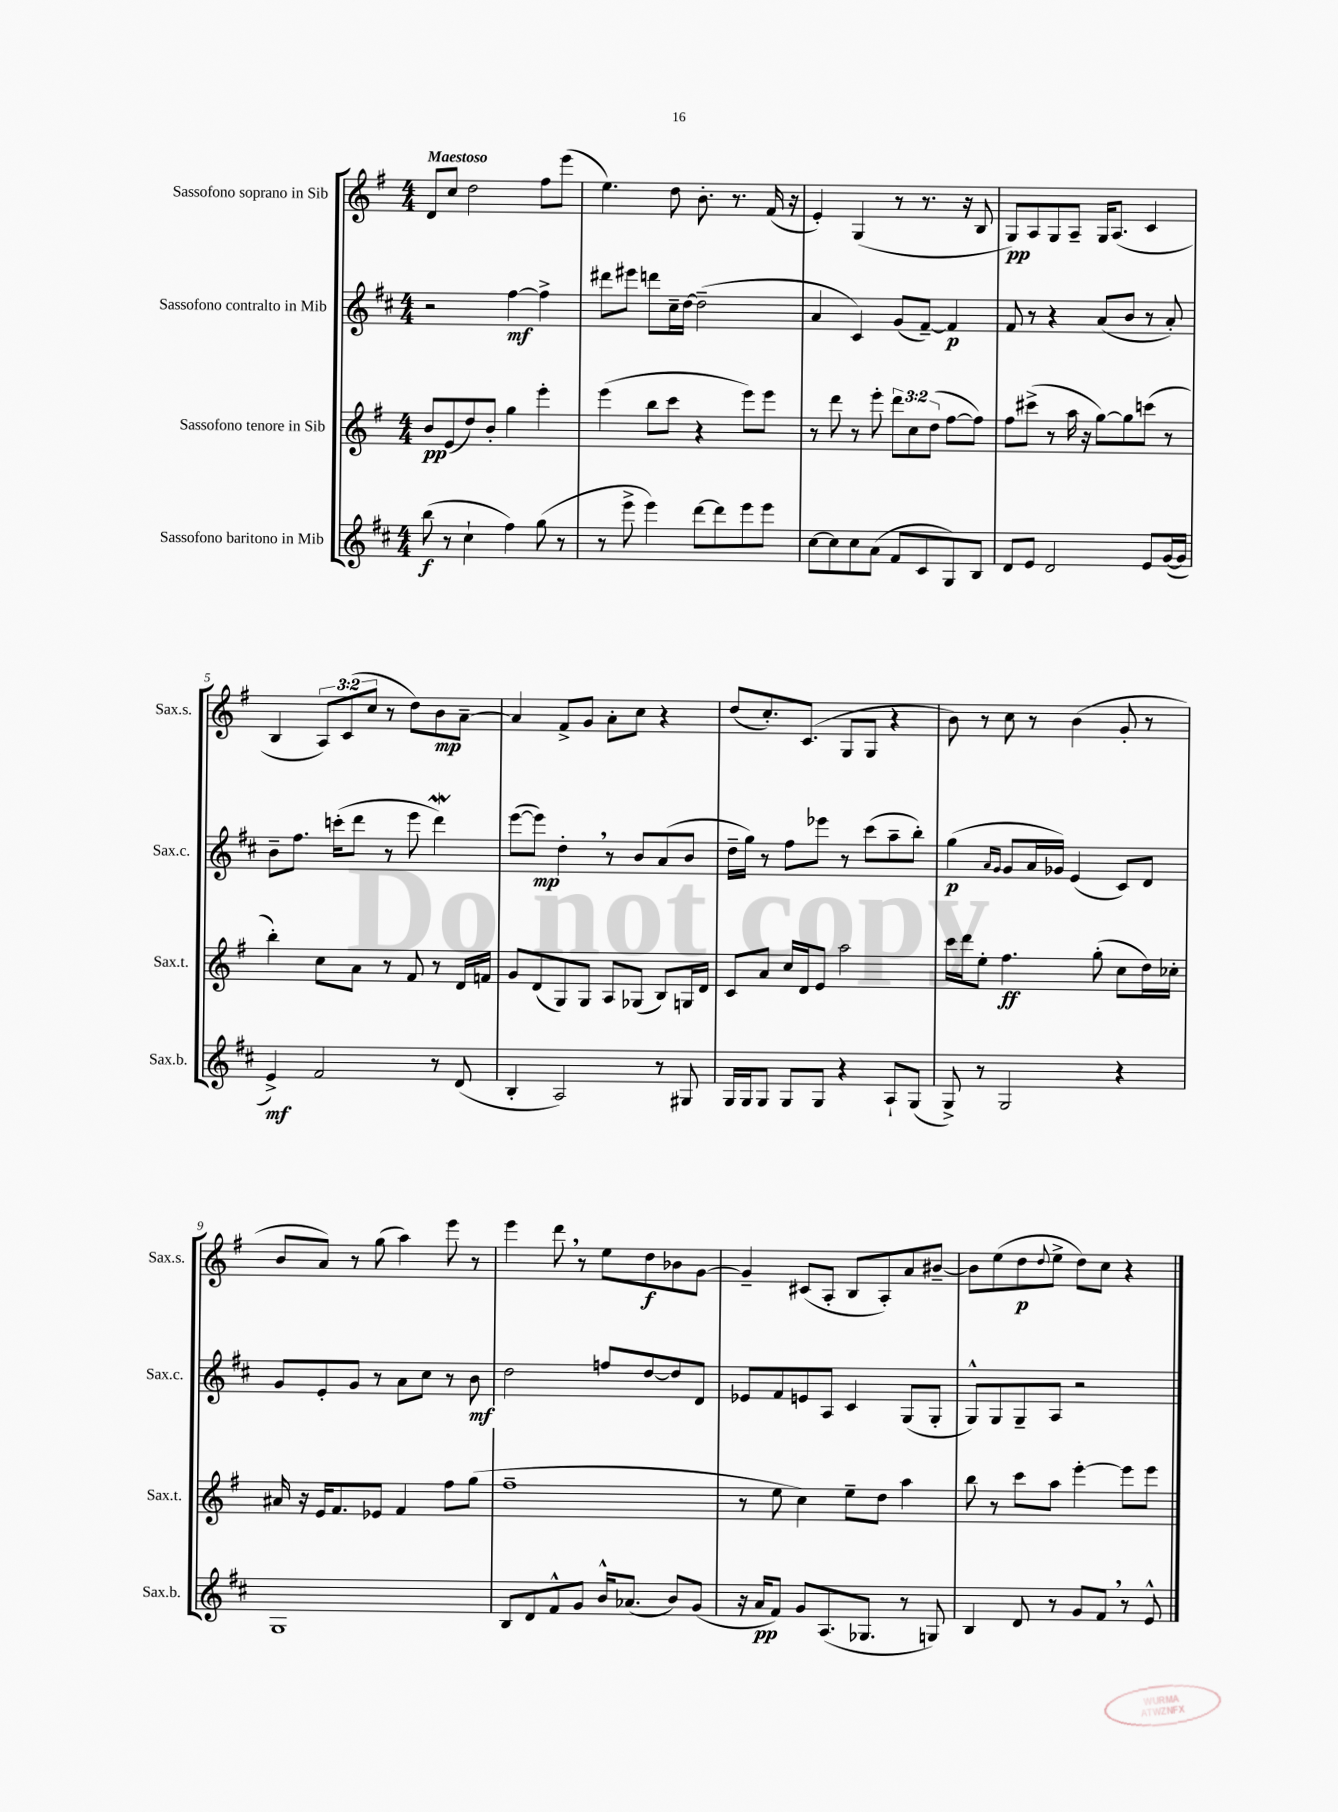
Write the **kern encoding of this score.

**kern	**dynam	**kern	**dynam	**kern	**dynam	**kern	**dynam
*part4	*part4	*part3	*part3	*part2	*part2	*part1	*part1
*staff4	*staff4	*staff3	*staff3	*staff2	*staff2	*staff1	*staff1
*I"Sassofono baritono in Mib	*	*I"Sassofono tenore in Sib	*	*I"Sassofono contralto in Mib	*	*I"Sassofono soprano in Sib	*
*I'Sax.b.	*	*I'Sax.t.	*	*I'Sax.c.	*	*I'Sax.s.	*
*clefG2	*	*clefG2	*	*clefG2	*	*clefG2	*
*k[f#c#]	*	*k[f#]	*	*k[f#c#]	*	*k[f#]	*
*M4/4	*	*M4/4	*	*M4/4	*	*M4/4	*
=1	=1	=1	=1	=1	=1	=1	=1
!	!	!	!	!	!	!LO:TX:a:B:t=Maestoso	!
(8bb\	f	8b/L	pp	2r	.	8d/L	.
8r	.	(8e/	.	.	.	8cc/J	.
4cc#`\	.	8dd/)	.	.	.	2dd\	.
.	.	8b'/J	.	.	.	.	.
4ff#\)	.	4gg\	.	[4ff#\	mf	.	.
(8gg\	.	4eee'\	.	4ff#^\]	.	8ff#\L	.
8r	.	.	.	.	.	(8eee\J	.
=2	=2	=2	=2	=2	=2	=2	=2
8r	.	(4eee\	.	8ddd#X\L	.	4.ee\)	.
8eee^\	.	.	.	8eee#X\J	.	.	.
4eee\)	.	8bb\L	.	8dddn\L	.	.	.
.	.	8ccc\J	.	16cc#~\L	.	8dd\	.
.	.	.	.	[16dd\JJ	.	.	.
[8ddd\L	.	4r	.	(2dd~\]	.	8.b'\	.
8ddd\]	.	.	.	.	.	.	.
.	.	.	.	.	.	8.r	.
8eee\	.	8eee\L)	.	.	.	.	.
8eee\J	.	8eee\J	.	.	.	(16f#/	.
.	.	.	.	.	.	16r	.
=3	=3	=3	=3	=3	=3	=3	=3
[8cc#\L	.	8r	.	4a/	.	4e'/)	.
8cc#\]	.	8ddd\	.	.	.	.	.
8cc#\	.	8r	.	4c#/)	.	(4G/	.
(8a\J	.	8eee'\	.	.	.	.	.
8f#/L	.	12ddd\L	.	(8g/L	.	8r	.
.	.	12cc\	.	.	.	.	.
8c#/	.	.	.	[8f#~/J)	.	8.r	.
.	.	(12dd\J	.	.	.	.	.
8G/)	.	[8ff#\L	.	4f#/]	p	.	.
.	.	.	.	.	.	16r	.
8B/J	.	8ff#\J])	.	.	.	8B/	.
=4	=4	=4	=4	=4	=4	=4	=4
8d/L	.	8ff#\L	.	8f#/	.	8G/L)	pp
8e/J	.	(8ccc#X^\J	.	8r	.	8A/	.
2d/	.	8r	.	4r	.	8G/	.
.	.	16aa\	.	.	.	8A~/J	.
.	.	16r	.	.	.	.	.
.	.	[8gg\L)	.	(8a/L	.	16G/KL	.
.	.	.	.	.	.	(8.A/J	.
.	.	8gg\]	.	8b/J	.	.	.
8e/L	.	(8cccn\J	.	8r	.	4c/	.
([16g/L	.	8r	.	8a'/)	.	.	.
16g/JJ]	.	.	.	.	.	.	.
!!LO:LB:g=z
=5	=5	=5	=5	=5	=5	=5	=5
4e^/)	mf	4bb'\)	.	8b~\L	.	4B/	.
.	.	.	.	8.ff#\J	.	.	.
2f#/	.	8cc\L	.	.	.	12A/L)	.
.	.	.	.	(16cccn'\KL	.	.	.
.	.	.	.	.	.	(12c/	.
.	.	8a\J	.	8ddd\J	.	.	.
.	.	.	.	.	.	12cc/J	.
.	.	8r	.	8r	.	8r	.
.	.	8f#/	.	8eee\	.	8dd\L)	.
8r	.	8r	.	4dddw\)	.	8b\	mp
(8d/	.	16d/LL	.	.	.	[8a~\J	.
.	.	16fn/JJ	.	.	.	.	.
=6	=6	=6	=6	=6	=6	=6	=6
4B'/	.	8g/L	.	([8eee\L	.	4a/]	.
.	.	(8d/	.	8eee\J])	mp	.	.
2A/)	.	8G/)	.	4dd',\	.	8f#^/L	.
.	.	8G/J	.	.	.	8g/J	.
.	.	8A/L	.	8r	.	8a'\L	.
.	.	(8G-X/J	.	8b/L	.	8cc\J	.
8r	.	8B/L)	.	(8a/	.	4r	.
8G#X/	.	16Gn/L	.	8b/J	.	.	.
.	.	16d/JJ	.	.	.	.	.
=7	=7	=7	=7	=7	=7	=7	=7
16G/LL	.	8c/L	.	16dd~\LL	.	(8dd/L	.
16G/J	.	.	.	16gg\JJ)	.	.	.
8G/J	.	8a/J	.	8r	.	8.cc'/)	.
8G/L	.	16cc/LL	.	8ff#\L	.	.	.
.	.	16d/J	.	.	.	(8.c/J	.
8G/J	.	8e/J	.	8eee-X\J	.	.	.
4r	.	2aa\	.	8r	.	8G/L	.
.	.	.	.	(8ccc#\L	.	8G/J	.
8A`/L	.	.	.	8aa~\	.	4r	.
(8G/J	.	.	.	8bb'\J)	.	.	.
=8	=8	=8	=8	=8	=8	=8	=8
8G^/)	.	16ccc\LL	.	(4gg\	p	8b\)	.
.	.	16ddd\J	.	.	.	.	.
8r	.	8ee'\J	.	.	.	8r	.
.	.	.	.	16qqa/LL	.	.	.
.	.	.	.	16qqg/JJ	.	.	.
2G/	.	4.ff#\	ff	8g/L	.	8cc\	.
.	.	.	.	16a/L	.	8r	.
.	.	.	.	16g-X/JJ)	.	.	.
.	.	.	.	(4e/	.	(4b\	.
.	.	(8gg'\	.	.	.	.	.
4r	.	8cc\L	.	8c#/L)	.	8g'/	.
.	.	16dd\L)	.	8d/J	.	8r	.
.	.	16cc-X'\JJ	.	.	.	.	.
!!LO:LB:g=z
=9	=9	=9	=9	=9	=9	=9	=9
1G	.	16a#X/	.	8g/L	.	8b/L	.
.	.	16r	.	.	.	.	.
.	.	16e/KL	.	8e'/	.	8a/J)	.
.	.	8.f#/	.	.	.	.	.
.	.	.	.	8g/J	.	8r	.
.	.	8e-X/J	.	8r	.	(8gg\	.
.	.	4f#/	.	8a\L	.	4aa\)	.
.	.	.	.	8cc#\J	.	.	.
.	.	8ff#\L	.	8r	.	8eee\	.
.	.	(8gg\J	.	8b\	mf	8r	.
=10	=10	=10	=10	=10	=10	=10	=10
8B/L	.	1ff#~	.	2dd\	.	4eee\	.
8d/	.	.	.	.	.	.	.
8f#^^/	.	.	.	.	.	8ddd,\	.
8g/J	.	.	.	.	.	8r	.
16b^^/KL	.	.	.	8ffn/L	.	8ee\L	.
(8.a-X/J	.	.	.	.	.	.	.
.	.	.	.	[8dd/	.	8dd\	f
8b/L)	.	.	.	8dd/]	.	8b-X\	.
(8g/J	.	.	.	8d/J	.	[8g\J	.
=11	=11	=11	=11	=11	=11	=11	=11
16r	.	8r	.	8e-X/L	.	4g~/]	.
16a/KL	pp	.	.	.	.	.	.
8f#/J)	.	8ee\	.	8f#/	.	.	.
8g/L	.	4cc\)	.	8en/	.	(8c#X/L	.
(8.A/	.	.	.	8A/J	.	8A'/J	.
.	.	8ee~\L	.	4c#/	.	8B/L	.
8.G-X/J	.	.	.	.	.	.	.
.	.	8dd\J	.	.	.	8A'/)	.
8r	.	4aa\	.	(8G/L	.	8a/	.
8Gn/)	.	.	.	8G'/J	.	[8b#X~/J	.
=12	=12	=12	=12	=12	=12	=12	=12
4B/	.	8bb\	.	8G^^/L)	.	8b#\L]	.
.	.	8r	.	8G/	.	(8ee\	.
8d/	.	8ccc\L	.	8G~/	.	8dd\	p
.	.	.	.	.	.	8qqdd/	.
8r	.	8aa\J	.	8A/J	.	8ee^\J	.
8g/L	.	[4eee'\	.	2r	.	8dd\L)	.
8f#,/J	.	.	.	.	.	8cc\J	.
8r	.	8eee\L]	.	.	.	4r	.
8e^^/	.	8eee\J	.	.	.	.	.
==	==	==	==	==	==	==	==
*-	*-	*-	*-	*-	*-	*-	*-
